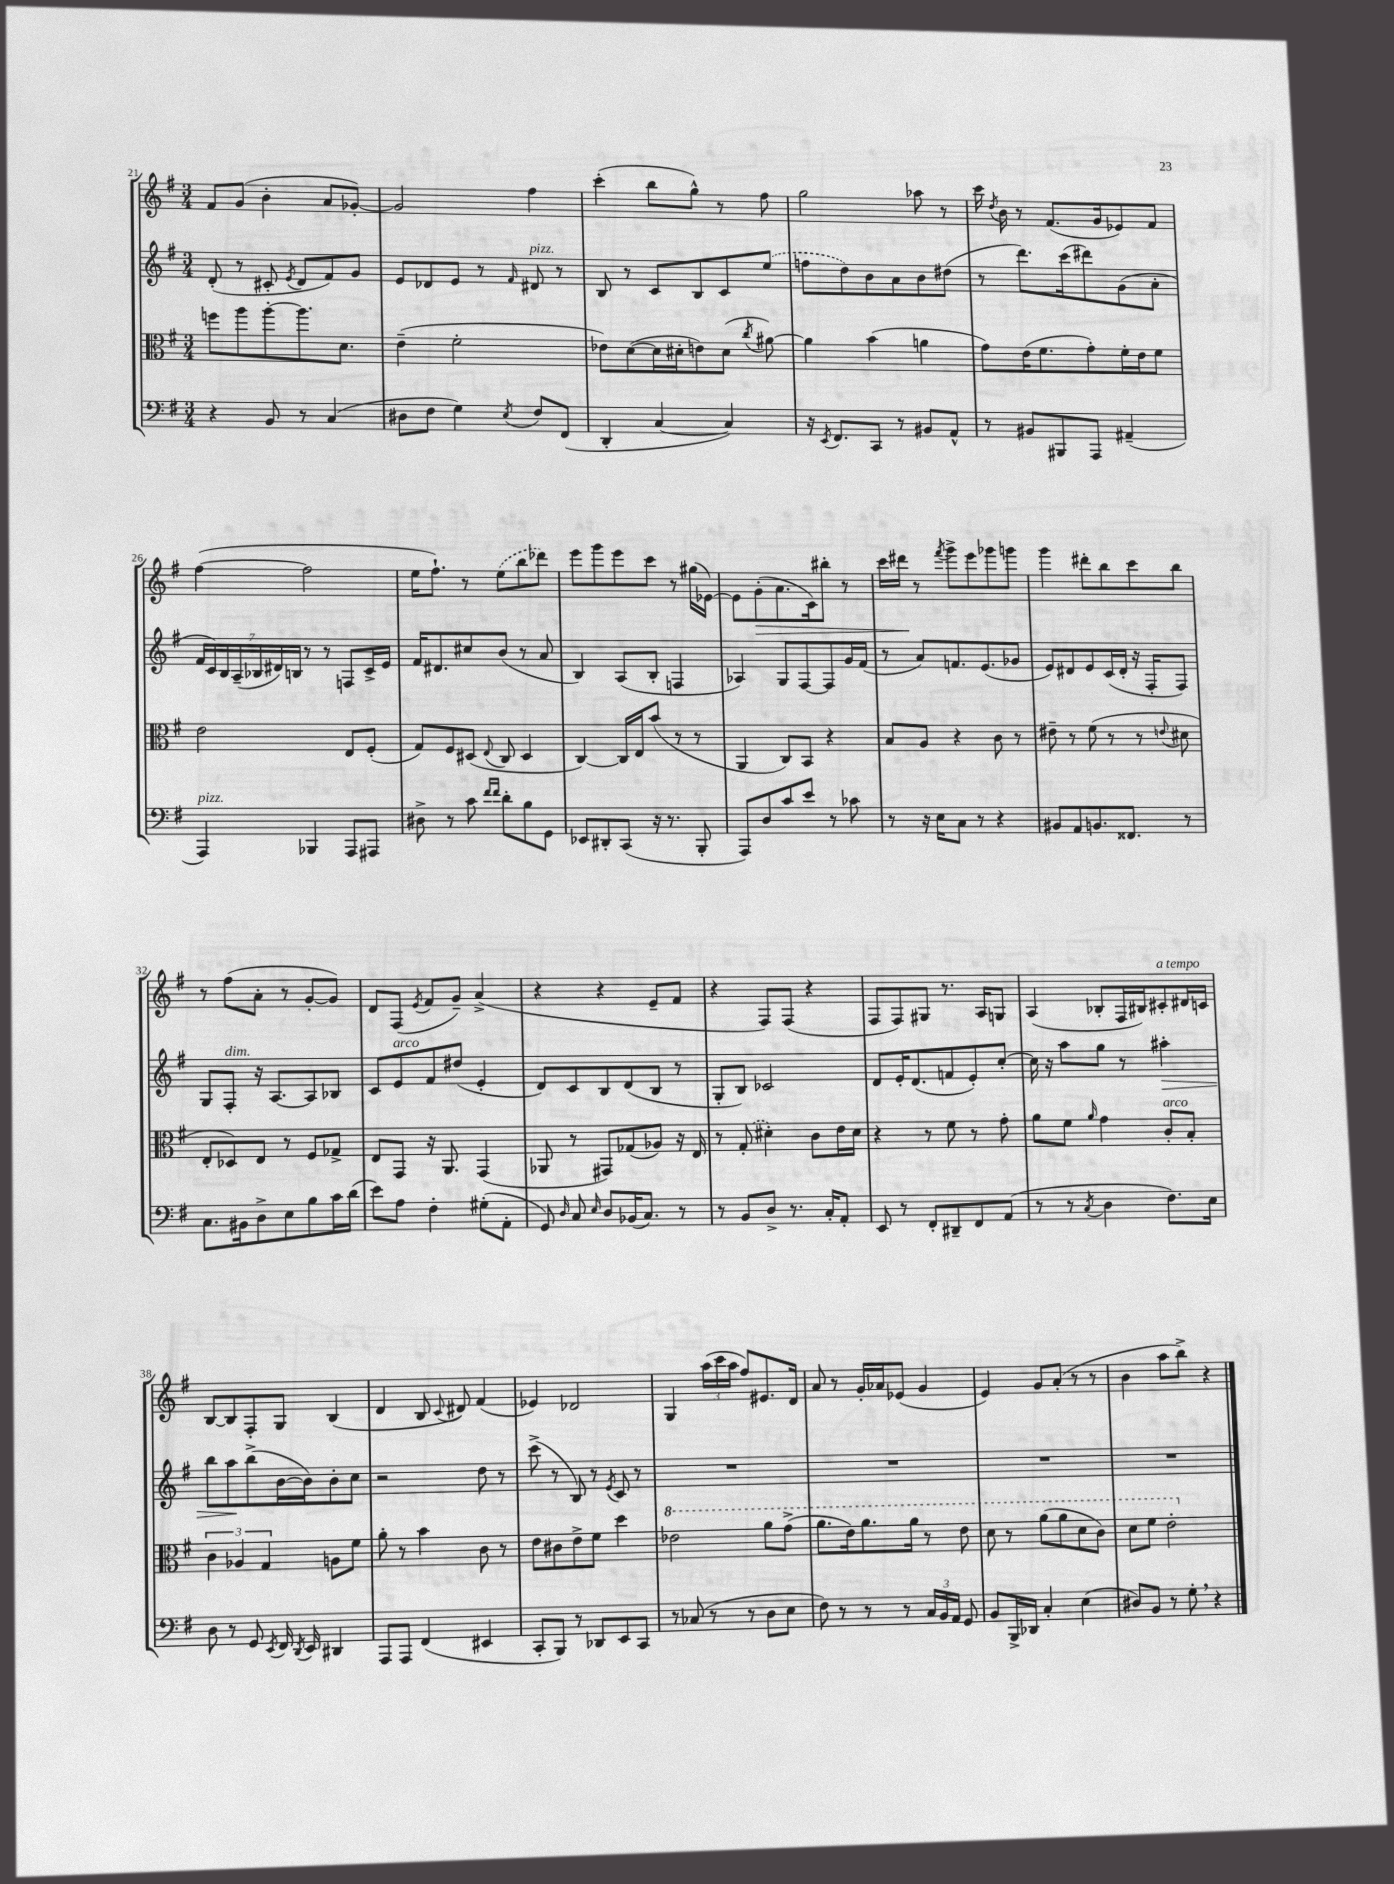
<<
\new StaffGroup <<
\new Staff = "s0" {
    \clef treble \key g \major \numericTimeSignature \time 3/4
    \autoBeamOff fis'8[ g'8]( b'4-. a'8[ ges'8]~-.) |
    ges'2 fis''4 |
    c'''4-.( b''8[ g''8]-^) r8 fis''8 |
    g''2 aes''8 r8 |
    c'''16 \acciaccatura { d''8 } b'16 r8 fis'8.[( g'16 ees'8) fis'8] |
    fis''4~( fis''2 |
    e''16[ fis''8.]-!) r8 \once \slurDashed e''8[( b''8 des'''8]) |
    e'''8[ g'''8 e'''8 c'''8] r8 gis''16[( ees'16]~) |
    ees'8[ g'8-.\>( a'8. c'16) bis''8]-. r8 |
    c'''16[ dis'''16]\! r8 \acciaccatura { fis'''8 } g'''8[-> e'''8 ges'''8 g'''8] |
    g'''4 dis'''8[-. b''8 c'''8 b''8] |
    r8 fis''8[( a'8]-. r8 g'8[~-. g'8]) |
    d'8[ fis8]( \acciaccatura { e'8 } fis'8[ g'8]--) a'4->( |
    r4 r4 e'8[-- fis'8] |
    r4 fis8[) fis8]( r4 |
    fis8[ fis8) gis8] r8. a16[ g8] |
    a4( bes8[-. fis16 bis16) cis'8-.^\markup { \italic "a tempo" } dis'16 c'16] |
    b8[~ b8 fis8-. g8] b4( |
    d'4 b8 \appoggiatura { c'8 } dis'8) fis'4( |
    ees'4) des'2 |
    g4 \tuplet 3/2 { a''16[( c'''16 a''16] } fis''8[) eis'8. d'16] |
    a'8 r8 g'16[-. aes'16 ees'8]( g'4 |
    e'4) g'8[ a'8]-.( r8 r8 |
    b'4 a''8[ b''8]->) r4 \bar "|." |
}
\new Staff = "s1" {
    \clef treble \key g \major \numericTimeSignature \time 3/4
    \autoBeamOff d'8-.( r8 cis'8-. \acciaccatura { e'8 } d'8[ fis'8) g'8] |
    e'8[ des'8 e'8] r8 \grace { fis'16 } dis'8^\markup { \italic "pizz." } r8 |
    b8 r8 c'8[ b8 c'8 \once \slurDashed e''8]( |
    f''8[ d''8) b'8 a'8 b'8 dis''8]( |
    r8 d'''8.[) c'''16( dis'''8) g'8( a'8]-. |
    \tuplet 7/4 { fis'16[ c'16) b16 a16--( bes16 dis'16) b16] } r8 r8 f8[ c'16-> e'16] |
    fis'16[ dis'8. cis''8 b'8]( r8 a'8 |
    b4) a8[( b8]-. f4 |
    aes4) g8[ fis8~ fis8 g'16 fis'16]( |
    r8 a'8[) f'8. e'8.( ges'8] |
    e'8[) dis'8 e'8 c'16( dis'16]-. r16 fis16[-. fis8]) |
    g8[ fis8]-.^\markup { \italic "dim." } r16 a8.[~ a8 bes8] |
    c'8[ e'8^\markup { \italic "arco" } fis'8 dis''8]( e'4-. |
    d'8[) c'8 b8 d'8( b8] r8 |
    g8[-. b8]) ces'2 |
    d'8[ e'16-. d'8.( f'8 e'8-.) c''8]~-. |
    c''16 r16 a''8[ g''8] r8 ais''4-.\> |
    b''8[ a''8\! b''8->( b'16~ b'16) b'8-. c''8] |
    r2 d''8 r8 |
    c'''8->( r8 b8) r8 \acciaccatura { e'8 } c'8 r8 |
    R2. |
    R2. |
    R2. |
    R2. \bar "|." |
}
\new Staff = "s2" {
    \clef alto \key g \major \numericTimeSignature \time 3/4
    \autoBeamOff f''8[ a''8 a''8~-. a''8. d'8.] |
    e'4--( fis'2-. |
    ees'8[) d'8~( d'16 dis'16-. e'8) dis'8]( \acciaccatura { c''8 } ais'8~) |
    ais'4 b'4( a'4 |
    g'8[) e'16( fis'8. g'8-.) fis'16-. e'16 fis'8] |
    e'2 e8[ fis8]-.( |
    g8[) fis8 dis8]( \appoggiatura { e8 } c8 dis4 |
    c4~) c16[ e16 b'8]( r8 r8 |
    a,4 c8[) b,8] r4 |
    b8[ a8] r4 c'8 r8 |
    eis'8-- r8 fis'8( r8 r8 \appoggiatura { e'8 } dis'8 |
    e8[-. des8) e8] r8 fis8[ ges8]-> |
    e8[ g,8] r16 a,8. g,4( |
    aes,8 r8 gis,8[) ges8( aes8]) r16 e16 |
    r8 \once \slurDashed g8-.( dis'4-.) c'8[ e'16 dis'16] |
    r4 r8 fis'8 r8 g'8-. |
    a'8[ fis'8] \grace { a'16 } g'4 c'8[-.^\markup { \italic "arco" } b8]-. |
    \tuplet 3/2 { c'4 aes4 g4 } a8[ fis'8] |
    a'8-. r8 b'4 c'8 r8 |
    e'8[ cis'8 e'8-> fis'8] d''4 |
    \ottava #1 ees''2 a''8[ g''8]->( |
    a''8.[ e''16) a''8. a''16] r8 e''8 |
    d''8 r8 a''8[( a''8 d''8 c''8]) |
    d''8[ fis''8] e''2-. \ottava #0 \bar "|." |
}
\new Staff = "s3" {
    \clef bass \key g \major \numericTimeSignature \time 3/4
    \autoBeamOff r4 b,8 r8 c4( |
    dis8[ fis8] g4) \acciaccatura { e8 } fis8[ fis,8]( |
    d,4-. c4~ c4) |
    r16 \acciaccatura { e,8 } fis,8.[ c,8] r8 bis,8[ a,8]-^ |
    r8 bis,8[ bis,,8 a,,8] ais,4--( |
    a,,4^\markup { \italic "pizz." }) bes,,4 a,,8[ ais,,8] |
    dis8-> r8 c'8 \grace { fis'16[ fis'16] } d'8[-. b8 g,8] |
    ees,8[ dis,8-. c,8]( r16 r8. b,,8-. |
    a,,8[) d8 c'8 e'8] r8 ces'8 |
    r8 r16 e16[ c8] r8 r4 |
    bis,8[ a,8 b,8. fisis,8.] r8 |
    c8.[ bis,16 d8-> e8 b8 c'16 d'16]( |
    e'8[) a8] fis4-. gis8[-.( a,8]-. |
    g,8) \grace { d16 } c8 \grace { e16 } d8[ bes,16( c8.]) r8 |
    r8 b,8[ d8]-> r8. c16[-. a,8]-. |
    e,8 r8 fis,8[-. dis,8-- fis,8 a,8]( |
    r8 r8 \acciaccatura { c8 } d4 fis8.[) e16] |
    d8 r8 g,8 \acciaccatura { e,8 } fis,16 \acciaccatura { d,8 } e,16 dis,4 |
    a,,8[ a,,8] fis,4( eis,4 |
    c,8[-. b,,8]) r8 des,8[ e,8 c,8] |
    r8 ces8( r8 r8 d8[ e8] |
    fis8) r8 r8 r8 \tuplet 3/2 { c16[ b,16 a,16] } g,8 |
    b,8[ b,,16-> des,16] c4-. e4( |
    dis8[) b,8] r8 g8-. \breathe r4 \bar "|." |
}
>>
>>
\layout { \context { \Score currentBarNumber = #21 } }
